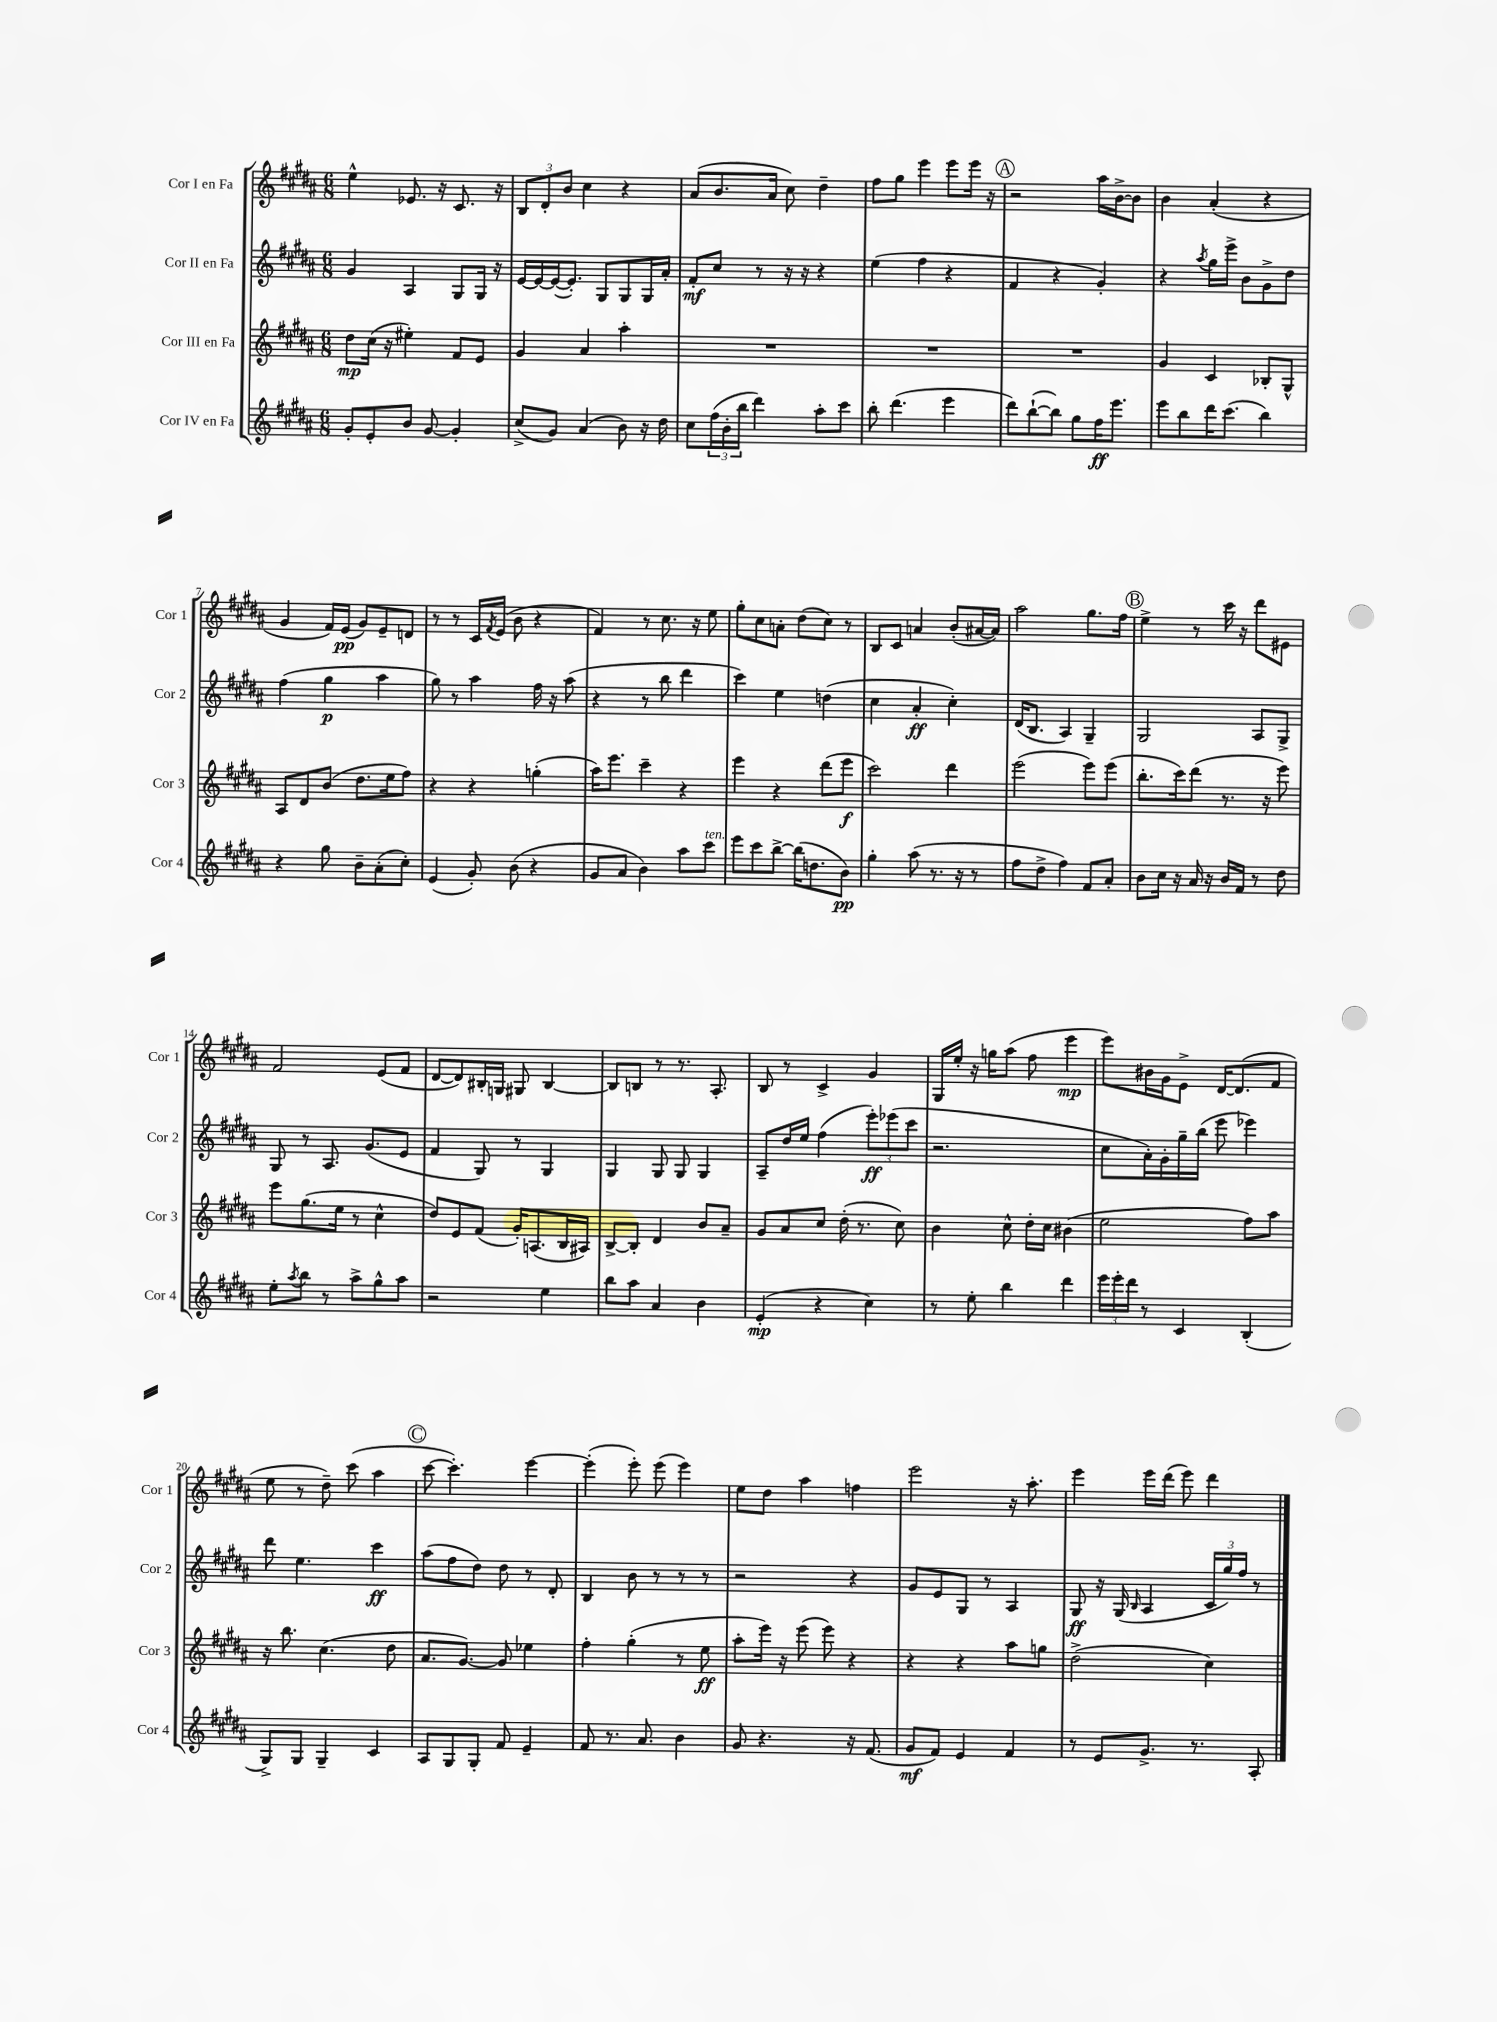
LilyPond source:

<<
\new StaffGroup <<
\new Staff = "s0" \with { instrumentName = "Cor I en Fa" shortInstrumentName = "Cor 1" } {
    \clef treble \key b \major \numericTimeSignature \time 6/8
    e''4-^ ees'8. r16 cis'8. r16 |
    \tuplet 3/2 { b8 dis'8-. b'8 } cis''4 r4 |
    ais'8( b'8. ais'16 cis''8) dis''4-- |
    fis''8 gis''8 e'''4 e'''8 e'''16 r16 |
    \mark \markup { \circle "A" } r2 ais''16 b'16~-> b'8 |
    b'4 ais'4-.( r4 |
    gis'4 fis'16) e'16\pp( gis'8) e'8-- d'8 |
    r8 r8 cis'16 \acciaccatura { fis'8 } e'16( b'8 r4 |
    fis'4) r8 cis''8. r16 e''8 |
    gis''8-. cis''8 a'8-. dis''8( cis''8) r8 |
    b8 cis'8 a'4 b'8-.( ais'16~ ais'16) |
    ais''2 gis''8. fis''16 |
    \mark \markup { \circle "B" } e''4-> r8 cis'''16 r16 dis'''8 eis'8 |
    fis'2 e'8( fis'8 |
    dis'8~ dis'8) bis16-. g16 gis8 bis4~ |
    bis8 b8 r8 r8. ais8.-. |
    b8 r8 cis'4-> gis'4 |
    gis16 e''16-. r16 g''16 ais''8( fis''8 e'''4\mp |
    e'''8) bis'16 gis'16 e'8-> dis'16~ dis'8.( fis'8 |
    e''8 r8 dis''8--) cis'''8( ais''4 |
    \mark \markup { \circle "C" } cis'''8~ cis'''4.-.) e'''4~ |
    e'''4-.( e'''8-.) e'''8( e'''4) |
    e''8 dis''8 ais''4 f''4 |
    e'''2 r16 ais''8.-. |
    e'''4 e'''16 dis'''16( e'''8) dis'''4 \bar "|." |
}
\new Staff = "s1" \with { instrumentName = "Cor II en Fa" shortInstrumentName = "Cor 2" } {
    \clef treble \key b \major \numericTimeSignature \time 6/8
    gis'4 ais4 gis8 gis16 r16 |
    e'16~ e'16~ e'16~( e'8.-.) gis8 gis8 gis16 ais'16-. |
    fis'8-.\mf cis''8 r8 r16 r16 r4 |
    e''4( fis''4 r4 |
    \mark \markup { \circle "A" } fis'4 r4 gis'4-.) |
    r4 \acciaccatura { ais''8 } gis''16 e'''16-> b'8 gis'8-> dis''8 |
    fis''4( gis''4\p ais''4 |
    gis''8) r8 ais''4 fis''16 r16 ais''8( |
    r4 r8 b''8 dis'''4 |
    cis'''4) e''4 d''4( |
    cis''4 ais'4-.\ff cis''4-.) |
    dis'16( b8. ais4) gis4-- |
    \mark \markup { \circle "B" } gis2 ais8 gis8-> |
    gis8 r8 ais8. gis'8.( e'8 |
    fis'4 gis8) r8 gis4 |
    gis4 gis8 gis8 gis4 |
    ais8-- dis''16 e''16 fis''4( \tuplet 3/2 { e'''8-.\ff) ees'''8( cis'''8 } |
    r2. |
    cis''8 ais'16-.) gis'16-. gis''16-- b''16( e'''8 ees'''4) |
    dis'''8 e''4. cis'''4\ff |
    \mark \markup { \circle "C" } ais''8( fis''8 dis''8) dis''8 r8 dis'8-. |
    b4 b'8 r8 r8 r8 |
    r2 r4 |
    gis'8 e'8 gis8 r8 ais4 |
    gis8\ff r16 gis16( \grace { b16 } ais4 \tuplet 3/2 { cis'16 gis''16) fis''16 } r8 \bar "|." |
}
\new Staff = "s2" \with { instrumentName = "Cor III en Fa" shortInstrumentName = "Cor 3" } {
    \clef treble \key b \major \numericTimeSignature \time 6/8
    dis''8\mp cis''16( r16 eis''4-.) fis'8 e'8 |
    gis'4 ais'4 ais''4-. |
    R2. |
    R2. |
    \mark \markup { \circle "A" } R2. |
    gis'4 cis'4 bes8-. gis8-^ |
    ais8 dis'8 b'8( dis''8. e''16 fis''8) |
    r4 r4 g''4-.( |
    ais''16) e'''8. cis'''4-- r4 |
    e'''4 r4 dis'''8( e'''8\f |
    cis'''2) dis'''4 |
    e'''2( e'''8) e'''8( |
    \mark \markup { \circle "B" } b''8.-. cis'''16) dis'''8( r8. r16 e'''8) |
    e'''8 gis''8.( e''16 r8 cis''4-^ |
    dis''8) e'8 fis'8( gis'16-.) a8.( b16 ais16) |
    b8~-> b8-. dis'4 b'8 ais'8-- |
    gis'8 ais'8 cis''8 dis''16-.( r8. cis''8) |
    b'4 cis''8-^ dis''16-. cis''16 bis'4( |
    e''2 fis''8) ais''8 |
    r16 b''8. cis''4.( dis''8 |
    \mark \markup { \circle "C" } ais'8. gis'8.~) gis'8 ees''4 |
    fis''4-. gis''4-.( r8 e''8\ff |
    ais''8-. e'''16) r16 e'''8( e'''8) r4 |
    r4 r4 ais''8 g''8 |
    dis''2->( cis''4) \bar "|." |
}
\new Staff = "s3" \with { instrumentName = "Cor IV en Fa" shortInstrumentName = "Cor 4" } {
    \clef treble \key b \major \numericTimeSignature \time 6/8
    gis'8-. e'8-. b'8 gis'8~ gis'4-. |
    cis''8->( gis'8) ais'4( b'8) r16 dis''16 |
    cis''8 \tuplet 3/2 { fis''16( b'16-. b''16 } dis'''4) ais''8-. cis'''8 |
    b''8-. dis'''4.( e'''4 |
    \mark \markup { \circle "A" } dis'''8) b''8~-!( b''8) gis''8 fis''16\ff e'''8. |
    e'''8 b''8 dis'''16 cis'''8.( b''4) |
    r4 gis''8 b'8-- ais'8-.( cis''8-.) |
    e'4( gis'8-.) b'8( r4 |
    gis'8 ais'8 b'4) ais''8 cis'''8^\markup { \italic "ten." } |
    e'''8 cis'''8 b''8~-> b''16( d''8. b'8\pp) |
    gis''4-. ais''8( r8. r16 r8 |
    fis''8 dis''8-> fis''4) fis'8 ais'8-. |
    \mark \markup { \circle "B" } b'8 cis''16 r16 ais'16 r16 b'16 fis'16 r8 dis''8 |
    e''8-. \acciaccatura { ais''8 } b''8 r8 ais''8-> gis''8-^ ais''8 |
    r2 e''4 |
    b''8 ais''8 ais'4 b'4 |
    e'4-.\mp( r4 cis''4) |
    r8 e''8-. b''4 dis'''4 |
    \tuplet 3/2 { e'''16 e'''16-. dis'''16 } r8 cis'4 b4-.( |
    gis8->) gis8 gis4-- cis'4 |
    \mark \markup { \circle "C" } ais8 gis8 gis8-. fis'8 e'4-- |
    fis'8 r8. ais'8. b'4 |
    gis'8 r4. r16 fis'8.( |
    gis'8\mf fis'8) e'4 fis'4 |
    r8 e'8 gis'8.-> r8. ais8-. \bar "|." |
}
>>
>>
